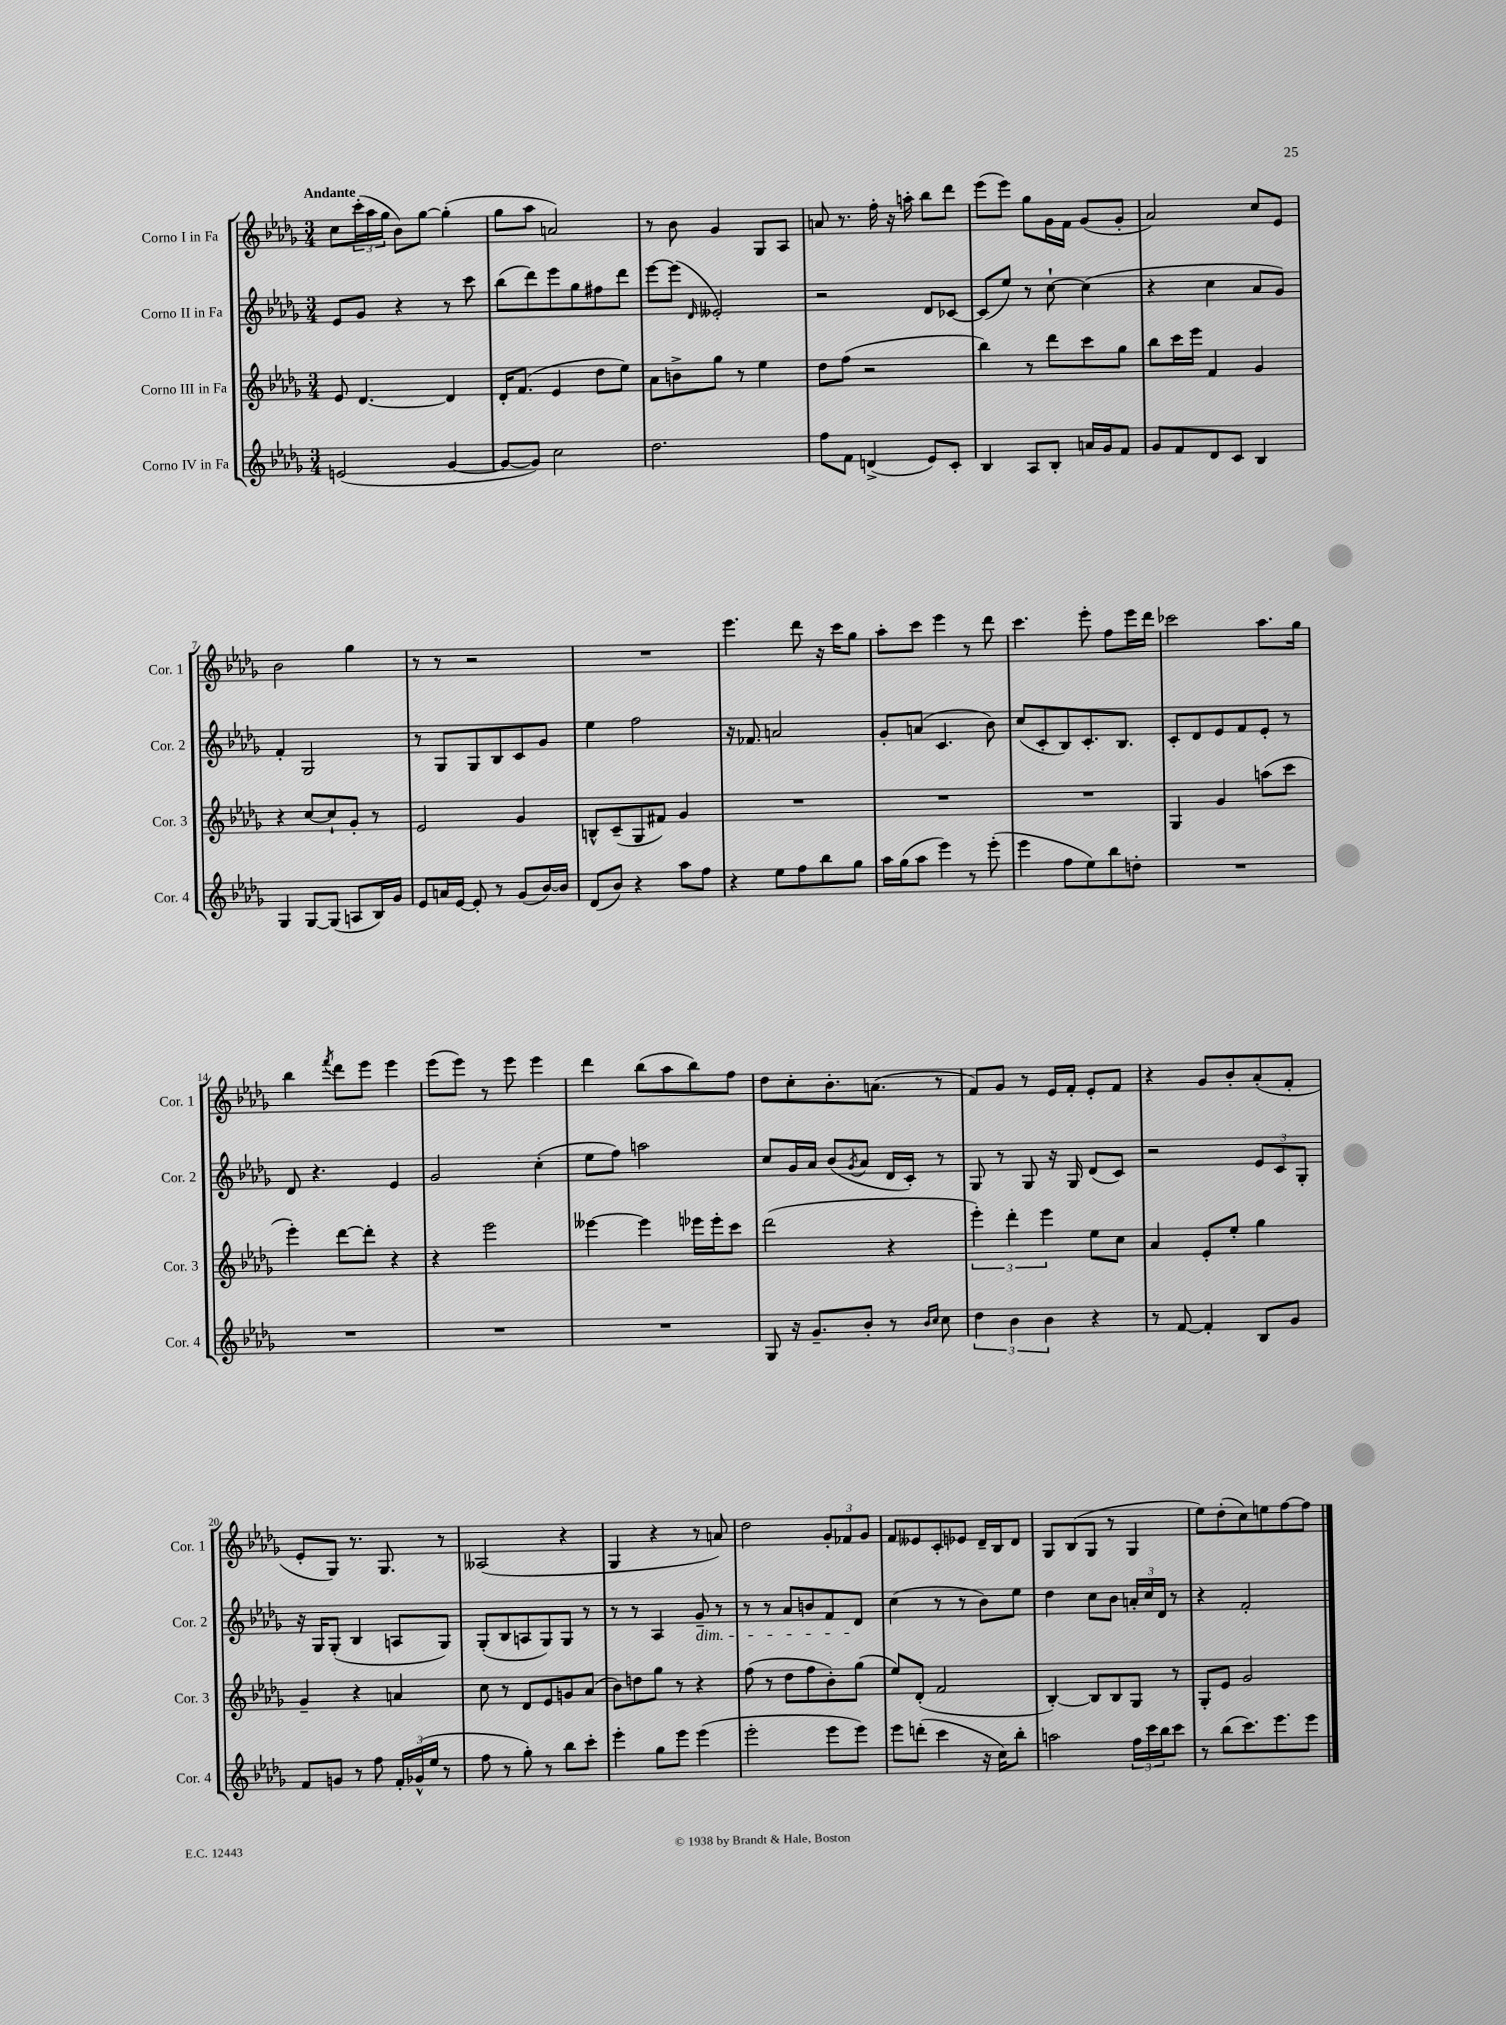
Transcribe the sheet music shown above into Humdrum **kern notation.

**kern	**kern	**kern	**kern
*staff4	*staff3	*staff2	*staff1
*clefG2	*clefG2	*clefG2	*clefG2
*k[b-e-a-d-g-]	*k[b-e-a-d-g-]	*k[b-e-a-d-g-]	*k[b-e-a-d-g-]
*M3/4	*M3/4	*M3/4	*M3/4
(2e	8e-	8e-	8cc
.	[4.d-	8g-	(24ccc'
.	.	.	24aa-
.	.	.	24gg-
.	.	4r	8b-)
.	.	.	[8gg-
[4g-	4d-]	8r	(4gg-']
.	.	8ccc	.
=	=	=	=
8g-_	16d-'	(8bb-	8gg-
.	(8.f	.	.
8g-])	.	8ddd-)	8aa-
2cc	4e-	8eee-	2a)
.	.	8gg-	.
.	8dd-	8ff#	.
.	8ee-)	8ddd-	.
=	=	=	=
2.dd-	8a-	[8eee-	8r
.	8b^	(8eee-]	8b-
.	.	16qqd-	.
.	8gg-	2e--')	4g-
.	8r	.	.
.	4ee-	.	8G-
.	.	.	8A-
=	=	=	=
8ff	8dd-	2r	8a
8f	(8ff	.	8.r
(4d^	2r	.	.
.	.	.	16ff'
.	.	.	16r
.	.	.	16aa'
8e-)	.	8d-	8bb-
8c'	.	[8c-	8ddd-
=	=	=	=
4B-	4bb-)	(8c-]	(8eee-
.	.	8ee-)	8eee-)
8A-	8r	8r	8gg-
8B-'	8ddd-	[8cc`	16g-
.	.	.	16f
16a	8ccc	(4cc]	(8g-
16g-	.	.	.
8f	8gg-	.	8g-'
=	=	=	=
8g-	8bb-	4r	2a-)
8f	16ccc	.	.
.	16eee-	.	.
8d-	4f	4cc	.
8c	.	.	.
4B-	4g-	8a-	8cc
.	.	8g-)	8e-
=	=	=	=
4G-	4r	4f'	2b-
[8G-	[8cc	2G-	.
(8G-]	8cc`]	.	.
8A	8g-'	.	4gg-
16B-)	8r	.	.
16g-	.	.	.
=	=	=	=
8e-	2e-	8r	8r
16a	.	8G-	8r
[16e-	.	.	.
8e-']	.	8G-	2r
8r	.	8B-	.
(8g-	4g-	8c	.
[16b-)	.	8g-	.
16b-]	.	.	.
=	=	=	=
(8d-	8B^^	4ee-	2.r
8b-)	(8c~	.	.
4r	8G-	2ff	.
.	8f#)	.	.
8aa-	4g-	.	.
8ff	.	.	.
=	=	=	=
4r	2.r	16r	4.eee-
.	.	8.f-	.
8ee-	.	2a	.
8ff	.	.	8ddd-
8bb-	.	.	16r
.	.	.	16ccc
8gg-	.	.	8gg-
=	=	=	=
16aa-	2.r	8g-'	8aa-'
(16gg-	.	.	.
8aa-	.	(8a	8ccc
4eee-)	.	4.c	4eee-
8r	.	.	8r
(8eee-'	.	8b-)	8ddd-
=	=	=	=
4eee-	2.r	(8cc	4.ccc
.	.	8c'	.
8ff	.	8B-)	.
8ee-)	.	8.c'	8eee-'
8bb-	.	.	8ff
.	.	8.B-	.
8dd'	.	.	16eee-
.	.	.	16ddd-
=	=	=	=
2.r	4G-	8c'	2ccc-
.	.	8d-	.
.	4g-	8e-	.
.	.	8f	.
.	(8aa	8e-'	8.aa-
.	8ccc	8r	.
.	.	.	16gg-
=	=	=	=
2.r	4eee-')	8d-	4bb-
.	.	4.r	.
.	.	.	8qfff
.	[8ddd-	.	8ddd-
.	8ddd-']	.	8eee-
.	4r	4e-	4eee-
=	=	=	=
2.r	4r	2g-	(8eee-
.	.	.	8eee-)
.	2eee-	.	8r
.	.	.	8eee-
.	.	(4cc'	4eee-
=	=	=	=
2.r	[4eee--	8ee-	4ddd-
.	.	8ff)	.
.	4eee--]	2aa	(8bb-
.	.	.	8aa-
.	16eee-	.	8bb-)
.	16eee-'	.	.
.	8ccc	.	8ff
=	=	=	=
8G-	(2ddd-	8cc	8dd-
16r	.	16g-	8cc'
8.g-~	.	16a-	.
.	.	(8b-	8.b-'
.	.	8qg-	.
8b-'	.	8a-	.
.	.	.	(8.a
8r	4r	16d-	.
.	.	16c')	.
16qqb-	.	.	.
16qqcc	.	.	.
8cc	.	8r	8r
=	=	=	=
6dd-	6eee-')	8G-	8f)
.	.	8r	8g-
6b-	6ddd-'	.	.
.	.	8G-	8r
6b-	6eee-	.	.
.	.	16r	16e-
.	.	16G-	16f'
4r	8ee-	(8d-	8e-'
.	8cc	8c)	8f
=	=	=	=
8r	4a-	2r	4r
[8f	.	.	.
4f']	8e-'	.	8g-
.	8ee-'	.	8b-'
8B-	4gg-	12e-	(8a-'
.	.	12c	.
8g-	.	.	8f'
.	.	12G-'	.
=	=	=	=
8f	4g-~	16r	8e-'
.	.	16G-	.
8g	.	(8G-'	8G-)
8r	4r	4B-	8.r
8ff	.	.	.
.	.	.	8.G-
24f'	4a	8A	.
(24g-^^	.	.	.
24ee-	.	.	.
8r	.	8G-)	8r
=	=	=	=
8ff	8cc	(8G-'	(2A--
8r	8r	8B-	.
8gg-')	8d-	8A	.
8r	8e-	8G-)	.
8bb-	8g	8G-	4r
8ccc'	(8a-	8r	.
=	=	=	=
4eee-'	8b-)	8r	4G-
.	8dd	8r	.
8gg-	8gg-	4A-	4r
8eee-	8r	.	.
(4eee-	4r	8g-~	8r
.	.	8r	8a)
=	=	=	=
2eee-'	(8ff	8r	2dd-
.	8r	8r	.
.	8dd-	8a-	.
.	8ff	8b	.
8eee-	8b-')	8f	12g-'
.	.	.	12f-
8eee-)	(8gg-	8d-	.
.	.	.	12g-
=	=	=	=
8eee-	8ee-)	(4cc	8f
(8ddd'	(8d-'	.	8e--
4ccc	2f	8r	8c'
.	.	8r	8e-
16r	.	8b-)	16d-~
16cc)	.	.	16B-
8bb-'	.	8ee-	8d-
=	=	=	=
2aa	[4B-')	4dd-	8G-
.	.	.	(8B-
.	8B-]	8cc	8G-
.	8B-	8b-	8r
24ff	8G-	24a'	4G-
24ccc	.	24cc	.
24bb-	.	24d-	.
8ccc	8r	8r	.
=	=	=	=
8r	8G-'	4r	8ee-)
(8bb-	8e-	.	(8dd-'
8.ccc)	2g-	2f'	8cc)
.	.	.	8ee
8.eee-	.	.	.
.	.	.	[8ff
8eee-	.	.	8ff]
==	==	==	==
*-	*-	*-	*-
